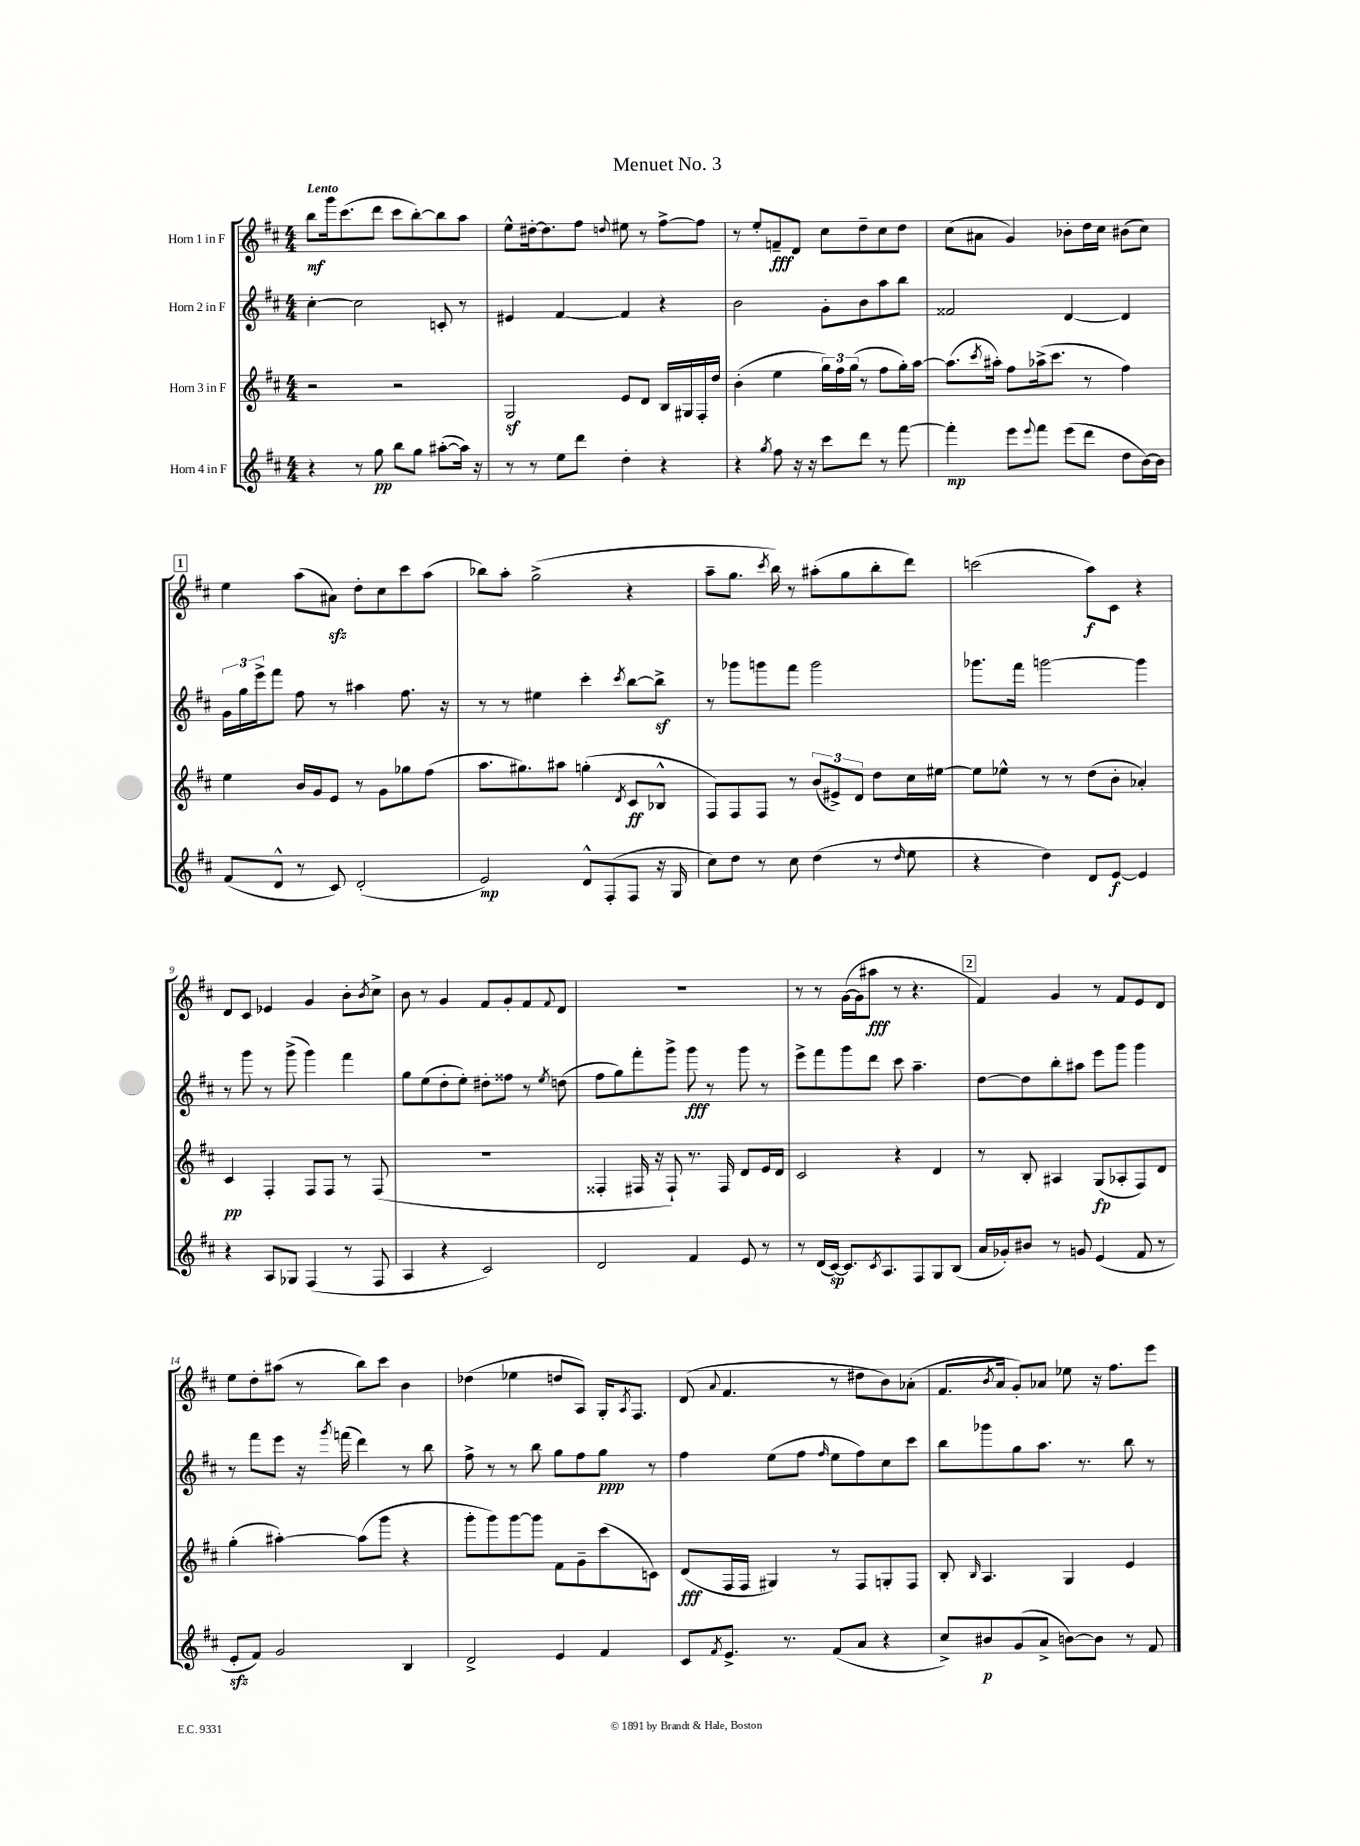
\header { title = "Menuet No. 3" }
<<
\new StaffGroup <<
\new Staff = "s0" \with { instrumentName = "Horn 1 in F" } {
    \clef treble \key d \major \numericTimeSignature \time 4/4 \tempo "Lento"
    b''8\mf g'''16 cis'''8.( d'''8 cis'''8 b''8~-.) b''8 a''8 |
    e''8-^ dis''16~-. dis''8. fis''8 \appoggiatura { d''8 } eis''8 r8 fis''8~-> fis''8 |
    r8 e''8-. f'8--\fff d'8 cis''8 d''8-- cis''8 d''8 |
    cis''8( ais'8 g'4) bes'8-. d''16 cis''16 bis'8( cis''8) |
    \mark \markup { \box "1" } e''4 a''8( ais'8\sfz) d''8-. cis''8 cis'''8 a''8( |
    bes''8) a''8-. g''2->( r4 |
    a''8-- g''8. \acciaccatura { cis'''8 } b''16) r8 ais''8-.( g''8 b''8-. d'''8) |
    c'''2( a''8\f) cis'8 r4 |
    d'8 cis'8 ees'4 g'4 b'8-. \acciaccatura { b'8 } cis''8-> |
    b'8 r8 g'4 fis'8 g'8-. fis'8 \appoggiatura { fis'8 } d'8 |
    R1 |
    r8 r8 g'16~( g'16 ais''8\fff r8 r4. |
    \mark \markup { \box "2" } fis'4) g'4 r8 fis'8 e'8 d'8 |
    e''8 d''8-. ais''8( r8 b''8) cis'''8 b'4 |
    des''4( ees''4 d''8 a8) g16-. \acciaccatura { a8 } fis8. |
    d'8( \appoggiatura { a'8 } fis'4. r8 dis''8 b'8) aes'8-.( |
    fis'8. \acciaccatura { b'8 } a'16 g'8-.) aes'8 ees''8 r16 fis''8. e'''8 \bar "|." |
}
\new Staff = "s1" \with { instrumentName = "Horn 2 in F" } {
    \clef treble \key d \major \numericTimeSignature \time 4/4
    cis''4~-. cis''2 c'8-. r8 |
    eis'4 fis'4~ fis'4 r4 |
    b'2 g'8-. b'8 a''8 b''8 |
    fisis'2 d'4~ d'4 |
    \mark \markup { \box "1" } \tuplet 3/2 { g'16 g''16 e'''16-> } fis'''8 fis''8 r8 ais''4 fis''8. r16 |
    r8 r8 eis''4 cis'''4-. \acciaccatura { cis'''8 } b''8~ b''8->\sf |
    r8 ges'''8 g'''8 fis'''8 g'''2 |
    ges'''8. fis'''16 g'''2~ g'''4 |
    r8 g'''8 r8 g'''8->( g'''4) fis'''4 |
    g''8 e''8( d''8-. e''8-.) dis''8-. fisis''8 r8 \acciaccatura { e''8 } d''8( |
    fis''8 g''8) fis'''8-. g'''8-> g'''8\fff r8 g'''8 r8 |
    e'''8-> fis'''8 g'''8 d'''8 cis'''8 a''4.-- |
    \mark \markup { \box "2" } d''8~ d''8 b''8-. ais''8 e'''8 g'''8 g'''4 |
    r8 fis'''8 e'''8 r16 \acciaccatura { g'''8 } f'''16( d'''4) r8 b''8 |
    fis''8-> r8 r8 b''8 g''8 fis''8 g''8\ppp r8 |
    fis''4 e''8( fis''8 \grace { fis''16 } e''8 fis''8) cis''8 cis'''8 |
    b''8 ges'''8 g''8 a''8. r8. b''8 r8 \bar "|." |
}
\new Staff = "s2" \with { instrumentName = "Horn 3 in F" } {
    \clef treble \key d \major \numericTimeSignature \time 4/4
    r2 r2 |
    g2\sf e'8 d'8 b16 gis16 fis16-. d''16 |
    b'4-.( e''4 \tuplet 3/2 { g''16) fis''16 g''16( } r8 fis''8 g''16-.) a''16~ |
    a''8.( \acciaccatura { cis'''8 } ais''16-.) fis''8 aes''16->( cis'''8. r8 fis''4) |
    \mark \markup { \box "1" } e''4 b'16 g'16 e'8 r8 g'8 ges''8 fis''8( |
    a''8. gis''8.) ais''8 g''4-.( \acciaccatura { d'8 } cis'8\ff bes8-^ |
    fis8) fis8 fis8 r8 \tuplet 3/2 { b'8( eis'8->) d'8 } d''8 cis''16 eis''16~ |
    eis''8 ees''8-^ r8 r8 d''8( b'8-. aes'4-.) |
    cis'4\pp fis4-. fis8 fis8 r8 fis8( |
    R1 |
    fisis4-. fis16 r16 fis8-!) r8. fis16 d'8 e'16 d'16 |
    cis'2 r4 d'4 |
    \mark \markup { \box "2" } r8 b8-. ais4 g8\fp( aes8-. fis8) d'8 |
    g''4-.( ais''4~-.) ais''8( g'''8 r4 |
    g'''8-. g'''8) g'''8~ g'''8 fis'8 g'8-- cis'''8( c'8) |
    d'8\fff( fis16 fis16 gis4) r8 fis8 g8-. fis8 |
    b8-. \grace { b16 } a4. g4 e'4 \bar "|." |
}
\new Staff = "s3" \with { instrumentName = "Horn 4 in F" } {
    \clef treble \key d \major \numericTimeSignature \time 4/4
    r4 r8 g''8\pp b''8 g''8 ais''8~-.( ais''16) r16 |
    r8 r8 e''8 d'''8 d''4-. r4 |
    r4 \acciaccatura { g''8 } fis''8 r16 r16 cis'''8 d'''8 r8 fis'''8~ |
    fis'''4-.\mp e'''8 \appoggiatura { e'''8 } fis'''8 e'''8( d'''8 d''8 b'16~) b'16 |
    \mark \markup { \box "1" } fis'8( d'8-^ r8 cis'8) d'2-.( |
    e'2\mp) d'8-^ fis8-.( fis8 r16 g16 |
    cis''8) d''8 r8 cis''8 d''4( r8 \grace { d''16 } e''8 |
    r4 d''4) d'8 e'8~\f e'4 |
    r4 a8 ges8 fis4( r8 fis8 |
    a4 r4 cis'2) |
    d'2 fis'4 e'8 r8 |
    r8 d'16( cis'16~\sp) cis'8. \acciaccatura { cis'8 } a8. fis8 g8 b8( |
    \mark \markup { \box "2" } a'16 ges'16-.) bis'8 r8 g'8 e'4( fis'8 r8 |
    e'8-.\sfz fis'8) g'2 b4 |
    d'2-> e'4 fis'4 |
    cis'8 \acciaccatura { fis'8 } e'8.-> r8. fis'8( a'8 r4 |
    cis''8->) bis'8\p g'8( a'8-> b'8~) b'8 r8 fis'8 \bar "|." |
}
>>
>>
